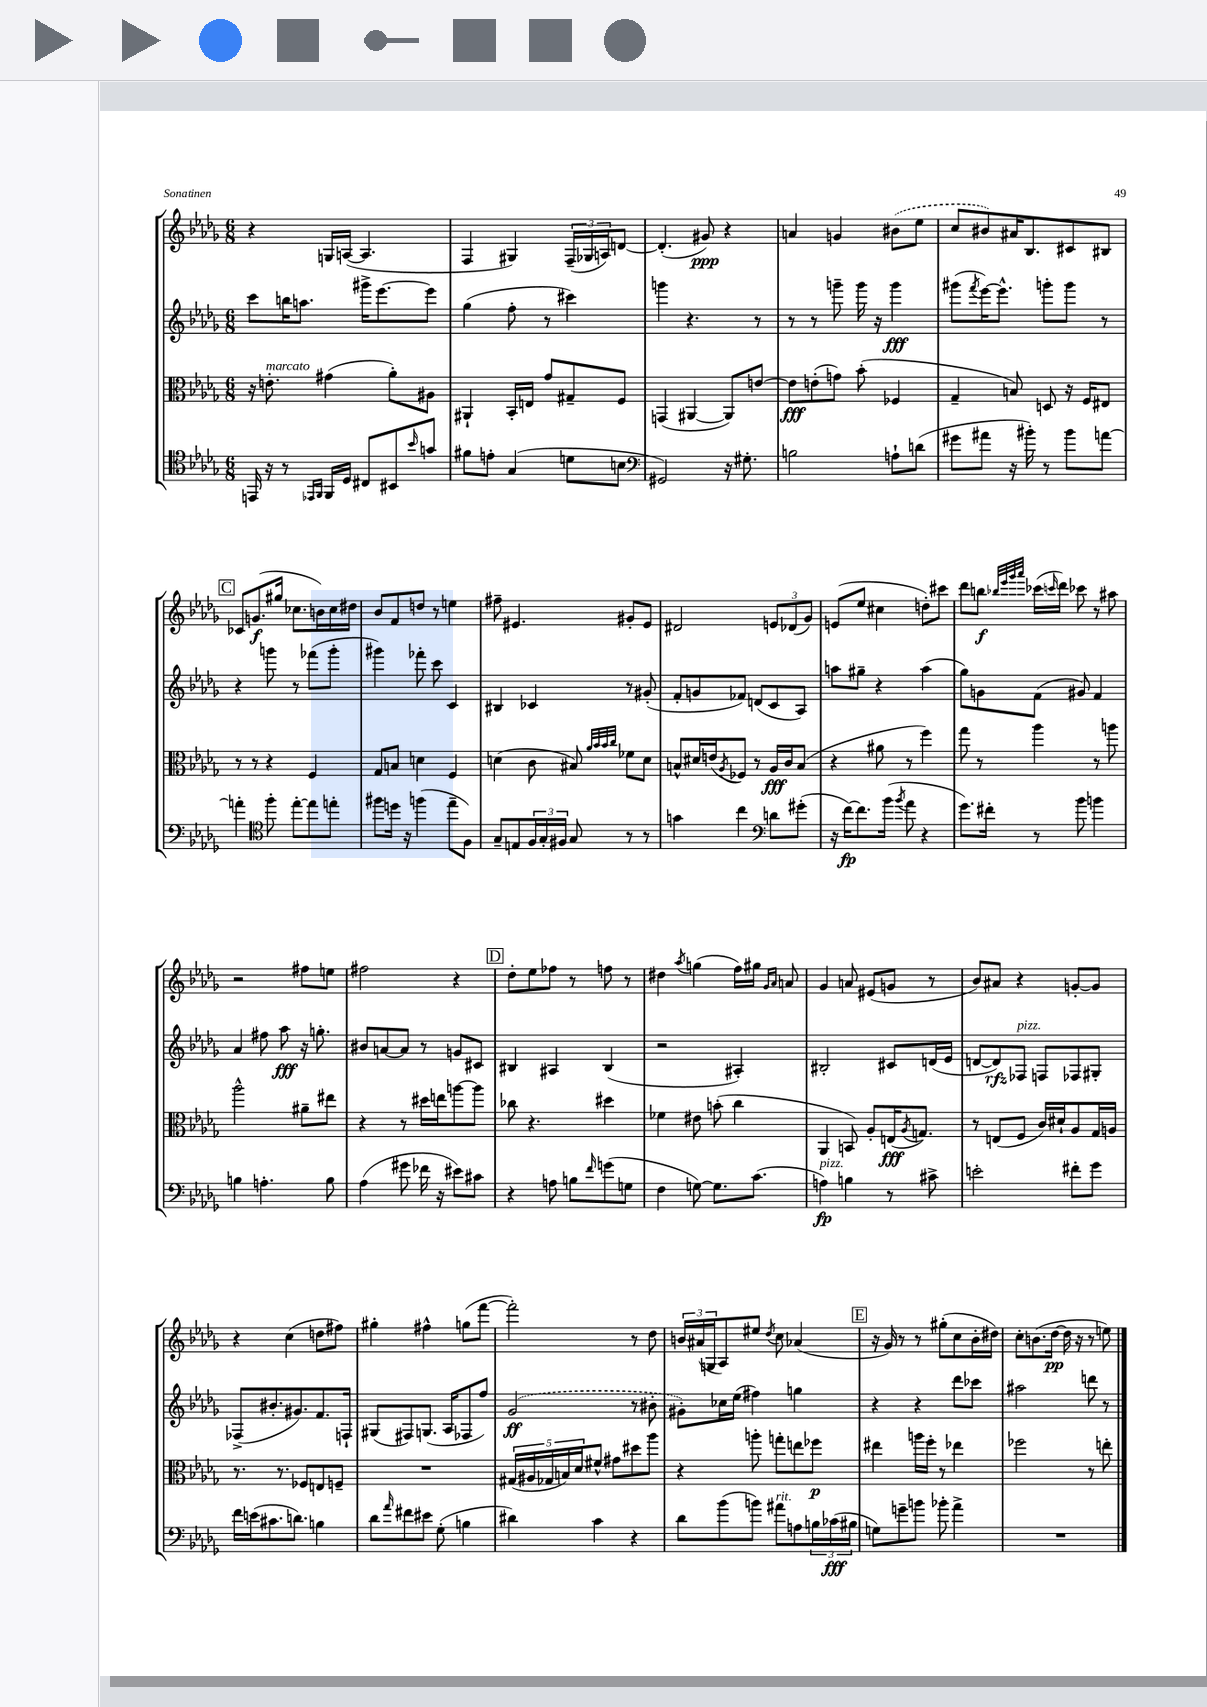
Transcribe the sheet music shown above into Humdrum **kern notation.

**kern	**kern	**kern	**kern
*staff4	*staff3	*staff2	*staff1
*clefC4	*clefC3	*clefG2	*clefG2
*k[b-e-a-d-g-]	*k[b-e-a-d-g-]	*k[b-e-a-d-g-]	*k[b-e-a-d-g-]
*M6/8	*M6/8	*M6/8	*M6/8
16EE	16r	8ccc	4r
16r	8.e'	.	.
8r	.	16bb	.
.	.	8.aa	.
16qqEE-	.	.	.
16qqFF	.	.	.
16FF	(4g#	.	16G
16D-	.	.	([16A
8C#	.	16ggg#^	4.A]
.	.	[8.eee-	.
8BB#	8a-')	.	.
16qqb-	.	.	.
8g	8A#	8eee-]	.
=	=	=	=
8f#	4AA#`	(4gg-	4F
8e'	.	.	.
(4G-	16BB-'	8ff'	4G#)
.	16E	.	.
.	8g-	8r	.
8d	8G#~	4ccc#)	(24F~
.	.	.	24G-
.	.	.	24A)
8B	8F	.	[8d
=	=	=	=
*clefF4	*	*	*
2GG#)	(4GG	4ggg	(4.d']
.	[4AA#	4.r	.
.	.	.	8g#)
16r	8AA#])	.	4r
8.G#'	.	.	.
.	[8e	8r	.
=	=	=	=
2B	8e]	8r	4a
.	(8e'	8r	.
.	8g)	8ggg~	4g
.	(8b-'	16ggg	.
.	.	16r	.
8A`	4F-	4ggg	(8b#
(8d	.	.	8ee-
=	=	=	=
8g#	4G-~	(8ggg#	8cc
.	.	8qfff	.
8a#	.	[16eee-)	8b#)
.	.	8.eee-^^]	.
16r	8B)	.	16a#
16b#')	.	.	8.B-
8r	8D	8ggg'	.
8b#	16r	8ggg	8c#
.	16F	.	.
[8a	8E#	8r	8B#
=	=	=	=
4a']	8r	4r	8c-
.	8r	.	(8.g
*clefC4	*	*	*
8ff'	4r	8ggg	.
.	.	.	16gg#
[8ee-'	.	8r	8.cc-
8ee-]	4F	(8fff-	.
.	.	.	16b)
8ee'	.	8ggg'	16cc-
.	.	.	16dd#
=	=	=	=
8ff#	8G-	4ggg#)	8b-
16dd	8B	.	8f
16r	.	.	.
(4ff	4d	8fff-'	8dd
.	.	8ccc	8r
8ee-~	4F	4c	4ee
8F)	.	.	.
=	=	=	=
8G-~	(4d	4B#	8ff#~
8E	.	.	4.e#
24F	8c	4c-	.
24G-'	.	.	.
24F#	.	.	.
8G-	8B#)	.	.
.	32qqa-	.	.
.	32qqb-	.	.
.	32qqb-	.	.
.	32qqcc	.	.
8r	8f-	8r	8g#'
8r	8d	(8g#'	8e#
=	=	=	=
4g	8B^^	8f'	2d#
.	16d#	8g	.
.	(16e	.	.
.	8qA-	.	.
4cc	8F-)	8f-)	.
.	8r	(8d	.
*clefF4	*	*	*
8d	16A-	8c	12e
.	16c	.	.
.	.	.	(12d-
(8g#'	(8B	8A-)	.
.	.	.	12g-)
=	=	=	=
16r	4r	8aa	(8e
[16f)	.	.	.
8.f]	.	8gg#~	8ee-
.	8a#	4r	4cc#
(16b-	.	.	.
8qb-	.	.	.
8a-	8r	.	.
4r	4ff)	(4aa	8dd')
.	.	.	8ccc#
=	=	=	=
8.g-)	8gg-	8gg-)	8ddd-
.	8r	8g	8bb
16f#'	.	.	.
.	.	.	32qqbb-
.	.	.	32qqeee-
.	.	.	32qqggg-
.	.	.	32qqaaa-
8r	4aa-	(8f	(16ccc-
.	.	.	16qqccc
.	.	.	16ddd-)
8b-	.	8g#)	8ccc-
4b	8r	4f	8r
.	8aa	.	8aa#
=	=	=	=
4B	2aa-^^	4a-	2r
4.A'	.	8ff#	.
.	.	8aa-	.
.	8a#~	16r	8ff#
.	.	8.gg'	.
8B	8ee#	.	8ee
=	=	=	=
(4A-	4r	8b#	2ff#
.	.	[8a	.
8g#	8r	8a]	.
16f-	16dd#	8r	.
16r	16ee	.	.
8e#)	[8aa	8g	4r
8c#	8aa]	8c#	.
=	=	=	=
4r	8cc-	4B#	8dd-'
.	4.r	.	8ee-
8A	.	4A#	8ff-
8B	.	.	8r
16qqf	.	.	.
(8g	4dd#	(4B#	8ff
8G	.	.	8r
=	=	=	=
4F	4f-	2r	4dd#
.	.	.	8qaa-
[8G)	8e#	.	(4gg
8.G]	(8b'	.	.
.	4cc	4A#')	16ff)
(8.c	.	.	16gg#
.	.	.	16qqg-
.	.	.	16qqa-
.	.	.	8a
=	=	=	=
4A)	4AA-	2B#'	4g-
4B	8BB)	.	8a
.	8A-'	.	(8e#
8r	(16E	8c#	8g
.	8qA-	.	.
.	8.G)	.	.
8c#^	.	(16d	8r
.	.	16e-	.
=	=	=	=
2e'	8r	[8d	8b-)
.	(8E	8d])	8a#
.	8F	8F-	4r
.	16c)	8F	.
.	16d#`	.	.
8f#'	8A-	8F-	[8g'
8g-	16G-	8G#'	8g]
.	16A	.	.
=	=	=	=
16f	8.r	(8F-^	4r
(16e	.	.	.
8.c#	.	8.b#'	.
.	8.r	.	.
.	.	.	(4cc
8.d)	.	8.g#)	.
.	8F-	.	.
4B	8E	8.f	8dd
.	8F~	.	8ff#)
.	.	16F`	.
=	=	=	=
8d-	2.r	(8G#	4gg#'
16qqa-	.	.	.
8f#	.	8F#)	.
8e#	.	(8.G	4ff#^^
(8G-'	.	.	.
.	.	16A-	.
4B	.	8F-	(8gg
.	.	8ff)	[8fff
=	=	=	=
4d#)	(20G#	(2g-	2fff'])
.	20A#	.	.
.	20G-	.	.
.	20B)	.	.
.	20d-	.	.
4c	8f#^^	.	.
.	8g#	.	.
4r	8dd#	8r	8r
.	8aa-	8b#'	8dd-
=	=	=	=
8d-	4r	8g#')	24b
.	.	.	(24a#
.	.	.	24G
(8b-	.	16cc-	8A-)
.	.	(16ee-	.
8b)	8aa'	4ff#)	8ee#
.	.	.	8qdd-
8a#	8gg'	.	8cc
8A	8ee	4gg	(4a-
24B	8ff-	.	.
(24c-	.	.	.
24B#	.	.	.
=	=	=	=
8G)	4ee#	4r	16r
.	.	.	16g-)
8g~	.	.	8r
8b	16aa	4r	8r
.	16ff'	.	.
8b-'	8r	.	(8gg#'
4a-^	4ee-	8ddd-	8cc
.	.	8ccc-	16b-'
.	.	.	16dd#)
=	=	=	=
2.r	2ff-	2aa#	8cc'
.	.	.	(8.b
.	.	.	[16dd-
.	.	.	16dd-]
.	.	.	16r
.	8r	8ddd	8r
.	8ee'	8r	8ee)
==	==	==	==
*-	*-	*-	*-
